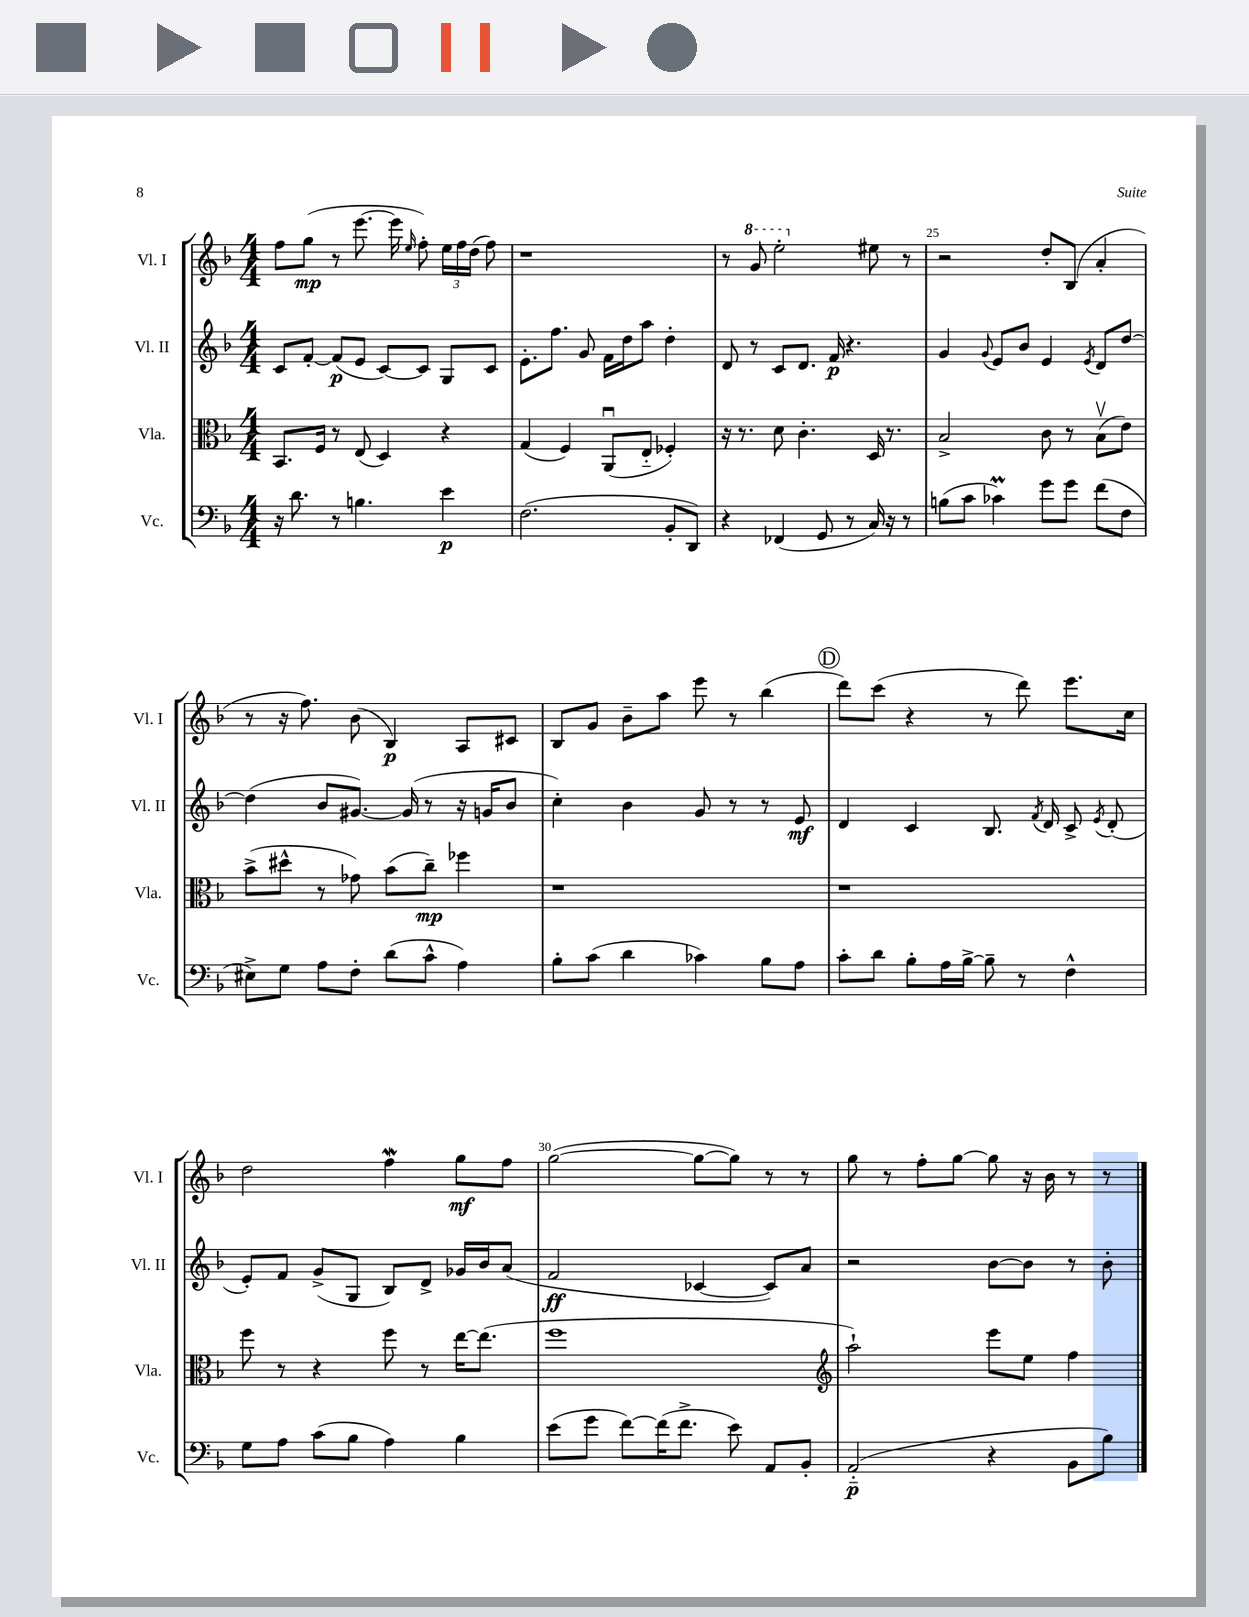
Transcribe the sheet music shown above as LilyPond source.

<<
\new StaffGroup <<
\new Staff = "s0" \with { instrumentName = "Vl. I" shortInstrumentName = "Vl. I" } {
    \clef treble \key f \major \numericTimeSignature \time 4/4
    \autoBeamOff f''8[ g''8]\mp( r8 e'''8.~ e'''16 \grace { e''16 } f''8-.) \tuplet 3/2 { e''16[ f''16 d''16]( } f''8) |
    r1 |
    r8 \ottava #1 g''8 e'''2-. \ottava #0 eis''8 r8 |
    r2 d''8[-. bes8]( a'4-. |
    r8 r16 f''8.) bes'8( bes4\p) a8[ cis'8] |
    bes8[ g'8] bes'8[-- a''8] e'''8 r8 bes''4( |
    \mark \markup { \circle "D" } d'''8[) c'''8]( r4 r8 d'''8) e'''8.[ c''16] |
    d''2 f''4\mordent g''8[\mf f''8] |
    g''2~( g''8[~ g''8]) r8 r8 |
    g''8 r8 f''8[-. g''8]~ g''8 r16 bes'16 r8 r8 \bar "|." |
}
\new Staff = "s1" \with { instrumentName = "Vl. II" shortInstrumentName = "Vl. II" } {
    \clef treble \key f \major \numericTimeSignature \time 4/4
    \autoBeamOff c'8[ f'8]~-. f'8[\p( e'8] c'8[~) c'8] g8[ c'8] |
    e'8.[-. f''8.] g'8 f'16[ d''16 a''8] d''4-. |
    d'8 r8 c'8[ d'8.] f'16\p r4. |
    g'4 \appoggiatura { g'8 } e'8[ bes'8] e'4 \acciaccatura { e'8 } d'8[ d''8]~ |
    d''4( bes'8[ gis'8.]~) gis'16( r8 r16 g'16[ bes'8] |
    c''4-.) bes'4 g'8 r8 r8 e'8\mf |
    \mark \markup { \circle "D" } d'4 c'4 bes8. \acciaccatura { f'8 } d'16 c'8-> \acciaccatura { e'8 } d'8-.( |
    e'8[-.) f'8] g'8[->( g8] bes8[) d'8]-> ges'16[ bes'16 a'8]( |
    f'2\ff ces'4~ ces'8[) a'8] |
    r2 bes'8[~ bes'8] r8 bes'8-. \bar "|." |
}
\new Staff = "s2" \with { instrumentName = "Vla." shortInstrumentName = "Vla." } {
    \clef alto \key f \major \numericTimeSignature \time 4/4
    \autoBeamOff bes,8.[ f16] r8 e8( d4) r4 |
    g4( f4) a,8[\downbow( e8]-_ fes4-.) |
    r16 r8. d'8 c'4.-. d16 r8. |
    bes2-> c'8 r8 bes8[\upbow( e'8]) |
    bes'8[->( dis''8]-^ r8 ges'8) bes'8[( c''8]--\mp) fes''4 |
    r1 |
    \mark \markup { \circle "D" } r1 |
    f''8 r8 r4 f''8 r8 e''16[~ e''8.]( |
    f''1 |
    \clef treble a''2-!) e'''8[ e''8] f''4 \bar "|." |
}
\new Staff = "s3" \with { instrumentName = "Vc." shortInstrumentName = "Vc." } {
    \clef bass \key f \major \numericTimeSignature \time 4/4
    \autoBeamOff r16 d'8. r8 b4. e'4\p |
    f2.( bes,8[-. d,8]) |
    r4 fes,4( g,8 r8 c16) r16 r8 |
    b8[( c'8] ces'4\prall) g'8[ g'8] f'8[( f8] |
    eis8[->) g8] a8[ f8]-. d'8[( c'8]-^ a4) |
    bes8[-. c'8]( d'4 ces'4) bes8[ a8] |
    \mark \markup { \circle "D" } c'8[-. d'8] bes8[-. a16 bes16]~-> bes8-- r8 f4-^ |
    g8[ a8] c'8[( bes8] a4) bes4 |
    e'8[( g'8] f'8[~) f'16( f'8.]-> e'8) a,8[ bes,8]-. |
    a,2-_\p( r4 bes,8[ bes8]) \bar "|." |
}
>>
>>
\layout { \context { \Score currentBarNumber = #22 \override BarNumber.break-visibility = ##(#f #t #t) barNumberVisibility = #(every-nth-bar-number-visible 5) } }
